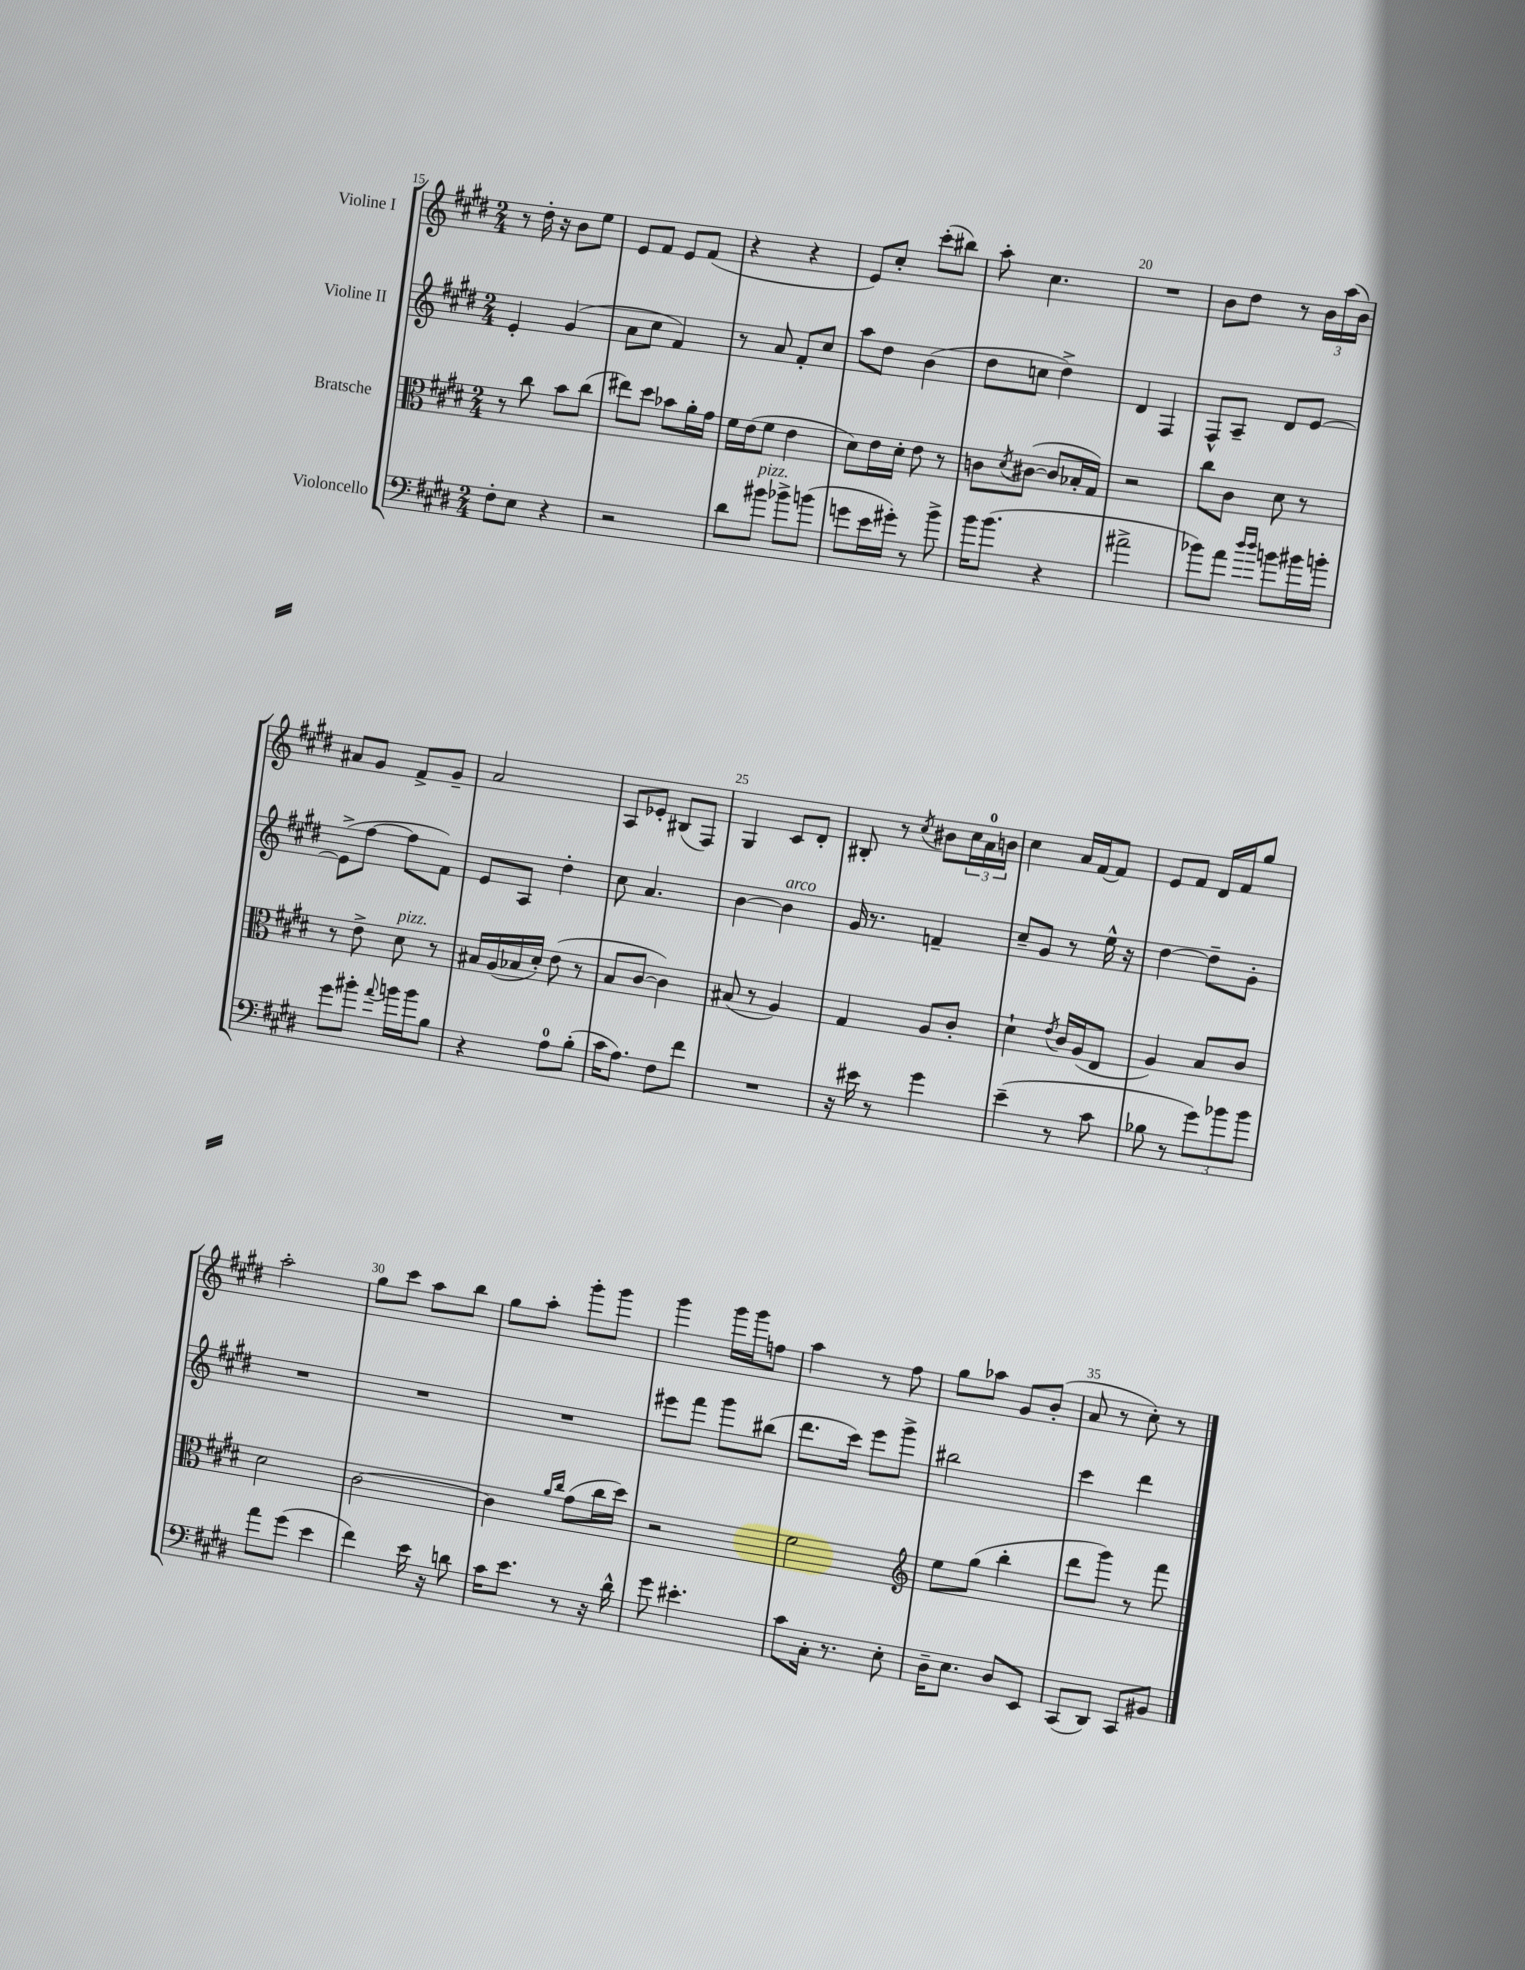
<<
\new StaffGroup <<
\new Staff = "s0" \with { instrumentName = "Violine I" } {
    \clef treble \key e \major \numericTimeSignature \time 2/4
    r8 dis''16-. r16 b'8 e''8 |
    e'8 fis'8 e'8 fis'8( |
    r4 r4 |
    e'8) cis''8-. cis'''8-.( bis''8) |
    a''8-. cis''4. |
    R2 |
    b'8 dis''8 r8 \tuplet 3/2 { b'16 a''16( b'16) } |
    ais'8 gis'8 fis'8-> gis'8-- |
    a'2 |
    a8 ees'8-. bis8( fis8) |
    gis4 cis'8 dis'8-. |
    bis8-. r8 \acciaccatura { cis''8 } bis'8 \tuplet 3/2 { cis''16 a'16-0 b'16 } |
    cis''4 a'16 fis'16~ fis'8 |
    e'8 fis'8 dis'16 fis'16 gis''8 |
    a''2-. |
    gis''8 cis'''8 a''8 b''8 |
    gis''8 a''8-. gis'''8-. gis'''8 |
    gis'''4 gis'''16 gis'''16 f''8 |
    a''4 r8 fis''8 |
    gis''8 aes''8 gis'8 b'8-.( |
    a'8 r8 cis''8-.) r8 \bar "|." |
}
\new Staff = "s1" \with { instrumentName = "Violine II" } {
    \clef treble \key e \major \numericTimeSignature \time 2/4
    e'4-. gis'4( |
    a'8 cis''8 fis'4) |
    r8 a'8 fis'8-. cis''8 |
    a''8 dis''8 b'4( |
    dis''8 c''8 dis''4->) |
    dis'4 fis4 |
    fis8-^ a8-- dis'8 e'8~ |
    e'8->( fis''8~ fis''8 fis'8) |
    e'8 a8 dis''4-. |
    cis''8 a'4. |
    b'4~ b'4^\markup { \italic "arco" } |
    gis'16 r8. f'4-- |
    cis''8-- gis'8 r8 e''16-^ r16 |
    dis''4~ dis''8-- gis'8-. |
    R2 |
    R2 |
    R2 |
    eis'''8 fis'''8 gis'''8 bis''8( |
    dis'''8. cis'''16) e'''8 gis'''8-> |
    bis''2 |
    cis'''4 dis'''4 \bar "|." |
}
\new Staff = "s2" \with { instrumentName = "Bratsche" } {
    \clef alto \key e \major \numericTimeSignature \time 2/4
    r8 cis''8 b'8 cis''8( |
    eis''8) dis''8 bes'8 a'16-. gis'16 |
    fis'16 e'16( fis'8 e'4 |
    dis'8) e'16 dis'16-. e'8 r8 |
    c'8 \acciaccatura { dis'8 } cis'8~( cis'8 bes16-. gis16) |
    r2 |
    cis''8 cis'8 dis'8 r8 |
    r8 e'8-> dis'8^\markup { \italic "pizz." } r8 |
    bis16 a16( bes16 dis'16-.) e'8( r8 |
    b8 cis'8~ cis'4) |
    bis8( r8 a4) |
    gis4 a8 cis'8-. |
    dis'4-! \acciaccatura { e'8 } cis'16 a16( e8 |
    a4) b8 cis'8 |
    dis'2 |
    cis'2~ |
    cis'4 \grace { a'16 cis''16 } gis'8( cis''16 dis''16) |
    r2 |
    fis'2 |
    \clef treble e''8 gis''8( b''4-. |
    dis'''8 gis'''8) r8 fis'''8 \bar "|." |
}
\new Staff = "s3" \with { instrumentName = "Violoncello" } {
    \clef bass \key e \major \numericTimeSignature \time 2/4
    fis8-. e8 r4 |
    r2 |
    dis'8 bis'8^\markup { \italic "pizz." } bes'8-> b'8( |
    g'8 e'16 gis'16-.) r8 b'8-> |
    b'16 b'8.( r4 |
    ais'2-> |
    bes'8) a'8 \grace { dis''16 dis''16 } b'8 bis'16 b'16-. |
    gis'8 bis'8-. \appoggiatura { a'8 } b'16 b'16 b8 |
    r4 a8-0 b8-.( |
    cis'16 a8.) fis8 fis'8 |
    R2 |
    r16 eis'16 r8 gis'4 |
    e'4--( r8 cis'8 |
    bes8 r8 \tuplet 3/2 { gis'8) bes'8 bes'8 } |
    a'8 gis'8( e'4 |
    fis'4) e'16 r16 d'8 |
    cis'16 e'8. r8 r16 dis'16-^ |
    gis'8 eis'4.-. |
    cis'8 cis16-. r8. e8-. |
    dis16-- e8. dis8 e,8 |
    cis,8( dis,8) cis,8 bis,8 \bar "|." |
}
>>
>>
\layout { \context { \Score currentBarNumber = #15 \override BarNumber.break-visibility = ##(#f #t #t) barNumberVisibility = #(every-nth-bar-number-visible 5) } }
